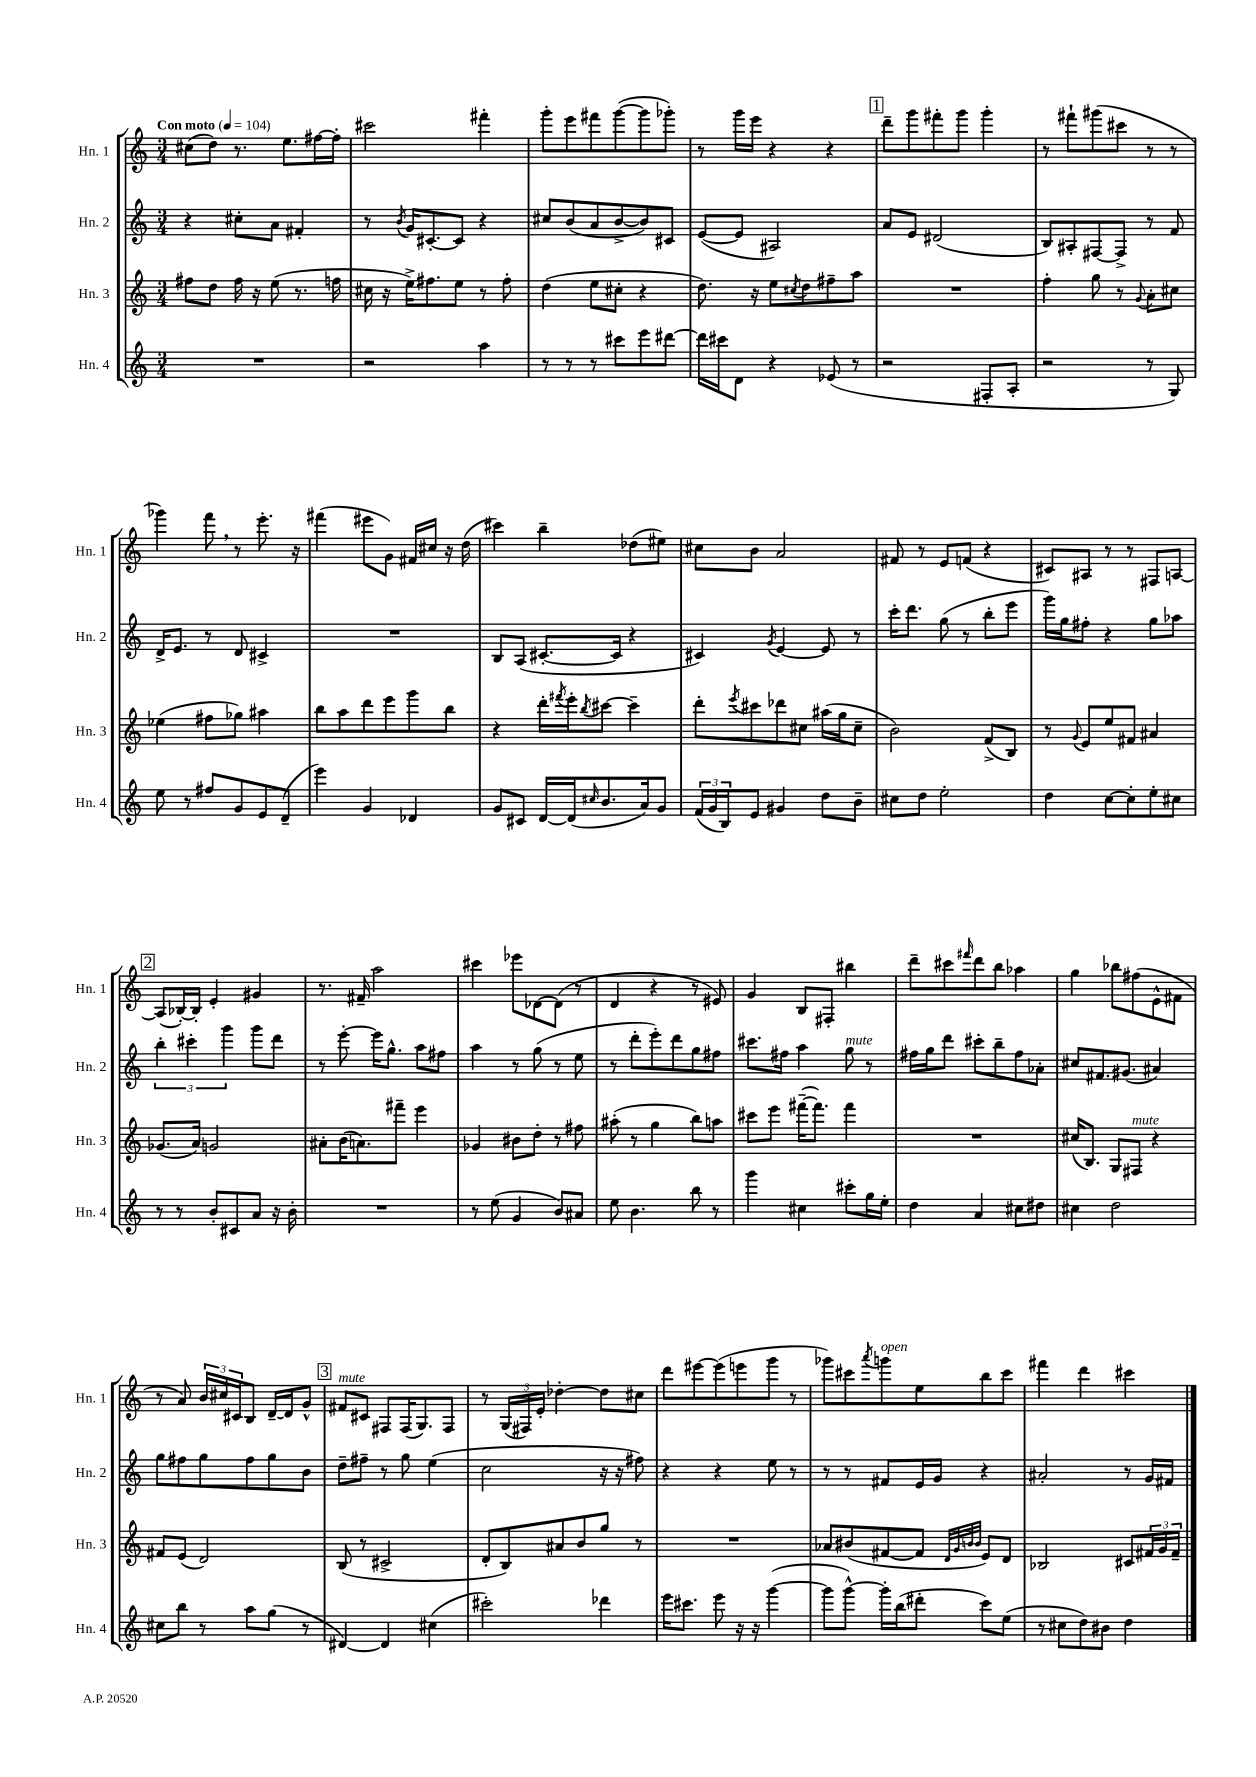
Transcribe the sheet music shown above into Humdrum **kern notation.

**kern	**kern	**kern	**kern
*staff4	*staff3	*staff2	*staff1
*clefG2	*clefG2	*clefG2	*clefG2
*k[]	*k[]	*k[]	*k[]
*M3/4	*M3/4	*M3/4	*M3/4
*MM104	*MM104	*MM104	*MM104
2.r	8ff#	4r	(8cc#
.	8dd	.	8dd)
.	16ff#	8cc#'	8.r
.	16r	.	.
.	(8ee	8a	.
.	.	.	8.ee
.	8.r	4f#'	.
.	.	.	[16ff#
.	16ff	.	16ff#']
=	=	=	=
2r	16cc#	8r	2ccc#
.	16r	.	.
.	.	8qb	.
.	16ee^)	16g	.
.	8.ff#	[8.c#'	.
.	8ee	8c#]	.
4aa	8r	4r	4fff#'
.	8ff#'	.	.
=	=	=	=
8r	(4dd	8cc#	8ggg'
8r	.	(8b	8eee
8r	8ee	8a	8fff#
8ccc#	8cc#'	[8b^	([8ggg
8eee	4r	8b])	8ggg]
[8ddd#	.	8c#	8ggg-')
=	=	=	=
16ddd#]	8.dd)	([8e	8r
16ccc#	.	.	.
8d	.	8e]	16ggg
.	16r	.	16eee
4r	8ee	2A#)	4r
.	8qcc#	.	.
.	8dd	.	.
(8e-	8ff#~	.	4r
8r	8aa	.	.
=	=	=	=
2r	2.r	8a	8ddd~
.	.	8e	8ggg
.	.	(2d#	8fff#'
.	.	.	8ggg
8F#'	.	.	4ggg'
8A'	.	.	.
=	=	=	=
2r	4ff'	8B)	8r
.	.	8A#'	8fff#`
.	8gg	[8F#	(8ggg#
.	8r	8F#^]	8ccc#
.	8qqg	.	.
8r	8a'	8r	8r
8G)	8cc#	8f	8r
=	=	=	=
8ee	(4ee-	16d^	4ggg-)
.	.	8.e	.
8r	.	.	.
8ff#	8ff#	8r	8fff
8g	8gg-)	8d	8r
8e	4aa#	4c#^	8.eee'
(8d~	.	.	.
.	.	.	16r
=	=	=	=
4eee)	8bb	2.r	(4fff#
.	8aa	.	.
4g	8ddd	.	8eee#
.	8eee	.	8g)
4d-	8ggg	.	16f#
.	.	.	16cc#
.	8bb	.	16r
.	.	.	(16dd
=	=	=	=
8g	4r	8B	4ccc#)
8c#	.	(8A	.
[16d	16ddd'	[8.c#'	4bb~
.	8qfff#	.	.
(16d]	16eee'	.	.
16qqcc#	8qbb	.	.
8.b	[8ccc#	.	.
.	.	16c#]	.
.	4ccc#~]	4r	(8dd-
16a)	.	.	.
8g	.	.	8ee#)
=	=	=	=
(24f	8ddd'	4c#)	8cc#
24g	.	.	.
24B)	.	.	.
.	8qeee	.	.
8e	8ccc#	.	8b
.	.	8qg	.
4g#	8ddd-	[4e	2a
.	8cc#	.	.
8dd	(16aa#	8e]	.
.	16gg	.	.
8b~	8cc#~	8r	.
=	=	=	=
8cc#	2b)	16ccc'	8f#
.	.	8.ddd	.
8dd	.	.	8r
2ee'	.	(8gg	8e
.	.	8r	(8f
.	(8f^	8bb'	4r
.	8B)	8eee	.
=	=	=	=
4dd	8r	16ggg)	8c#)
.	.	16gg	.
.	8qqg	.	.
.	8e	8ff#'	8A#
[8cc	8ee	4r	8r
8cc']	8f#	.	8r
8ee'	4a#	8gg	8F#
8cc#	.	8aa-	[8A
=	=	=	=
8r	(8.g-	6bb'	(8A]
8r	.	.	[16B-')
.	.	6ccc#'	.
.	16a)	.	16B-']
8b'	2g	.	4e'
.	.	6ggg	.
8c#	.	.	.
8a	.	8ggg	4g#
16r	.	8ddd	.
16b'	.	.	.
=	=	=	=
2.r	8a#'	8r	8.r
.	(16b	[8eee'	.
.	8.a)	.	16f#~
.	.	16eee]	2aa
.	.	8.gg^^	.
.	8fff#~	.	.
.	4eee	8aa	.
.	.	8ff#	.
=	=	=	=
8r	4g-	4aa	4ccc#
(8ee	.	.	.
4g	8b#	8r	8eee-
.	8dd'	(8gg	[8d-
8b)	8r	8r	(8d-]
8a#	8ff#	8ee	8r
=	=	=	=
8ee	(8aa#'	8r	4d
4.b	8r	8ddd'	.
.	4gg	8eee')	4r
.	.	8ddd	.
8bb	8bb)	8gg	8r
8r	8aa	8ff#	8e#)
=	=	=	=
4ggg	8ccc#	8.ccc#	4g
.	8eee	.	.
.	.	16ff#	.
4cc#	([16fff#~	4aa	8B
.	8.fff#])	.	.
.	.	.	8F#'
8ccc#'	4fff#	8gg	4bb#
16gg	.	8r	.
16ee'	.	.	.
=	=	=	=
4dd	2.r	16ff#	8ddd~
.	.	16gg	.
.	.	8ddd	8ccc#
.	.	.	16qqfff#
4a	.	8ccc#'	8ddd
.	.	8bb~	8bb
8cc#	.	8ff#	4aa-
8dd#	.	8a-'	.
=	=	=	=
4cc#	(16cc#	8cc#	4gg
.	8.B)	.	.
.	.	8.f#	.
2dd	8G	.	8bb-
.	.	(8.g#	.
.	8F#	.	(8ff#
.	4r	4a#)	8e^^
.	.	.	8f#
=	=	=	=
8cc#	8f#	8gg	8r
8bb	(8e	8ff#	8a)
8r	2d)	8gg	24b
.	.	.	24cc#
.	.	.	24c#
8aa	.	8ff#	8B
(8gg	.	8gg	[16d~
.	.	.	16d]
8r	.	8b	8g^^
=	=	=	=
[4d#)	(8B	8dd~	8f#
.	8r	8ff#~	8c#
4d#]	2c#^	8r	8F#
.	.	8gg	(16F#
.	.	.	8.G)
(4cc#	.	(4ee	.
.	.	.	8F#
=	=	=	=
2ccc#')	8d'	2cc	8r
.	8B)	.	(24G
.	.	.	24F#)
.	.	.	24e'
.	8a#	.	[4dd-'
.	8b	.	.
4ddd-	8gg	16r	8dd-]
.	.	16r	.
.	8r	8ff#)	8cc#
=	=	=	=
16eee	2.r	4r	8ddd
8.ccc#	.	.	.
.	.	.	[8eee#
8eee	.	4r	(8eee#]
16r	.	.	8eee
16r	.	.	.
([4ggg	.	8ee	8ggg
.	.	8r	8r
=	=	=	=
8ggg]	8a-	8r	8ggg-)
[8ggg^^)	(8b#	8r	8ccc#
.	.	.	8qaaa
16ggg']	[8f#	8f#	8ggg
(16bb	.	.	.
8ddd#'	8f#]	16e	8ee
.	.	16g	.
.	32qqd	.	.
.	32qqg	.	.
.	32qqb	.	.
.	32qqb	.	.
8ccc)	8e)	4r	8bb
(8ee	8d	.	8ccc#
=	=	=	=
8r	2B-	2a#'	4fff#
8cc#	.	.	.
8dd)	.	.	4ddd
8b#	.	.	.
4dd	8c#	8r	4ccc#
.	24f#	16g	.
.	24g	.	.
.	.	16f#	.
.	24f#~	.	.
==	==	==	==
*-	*-	*-	*-
